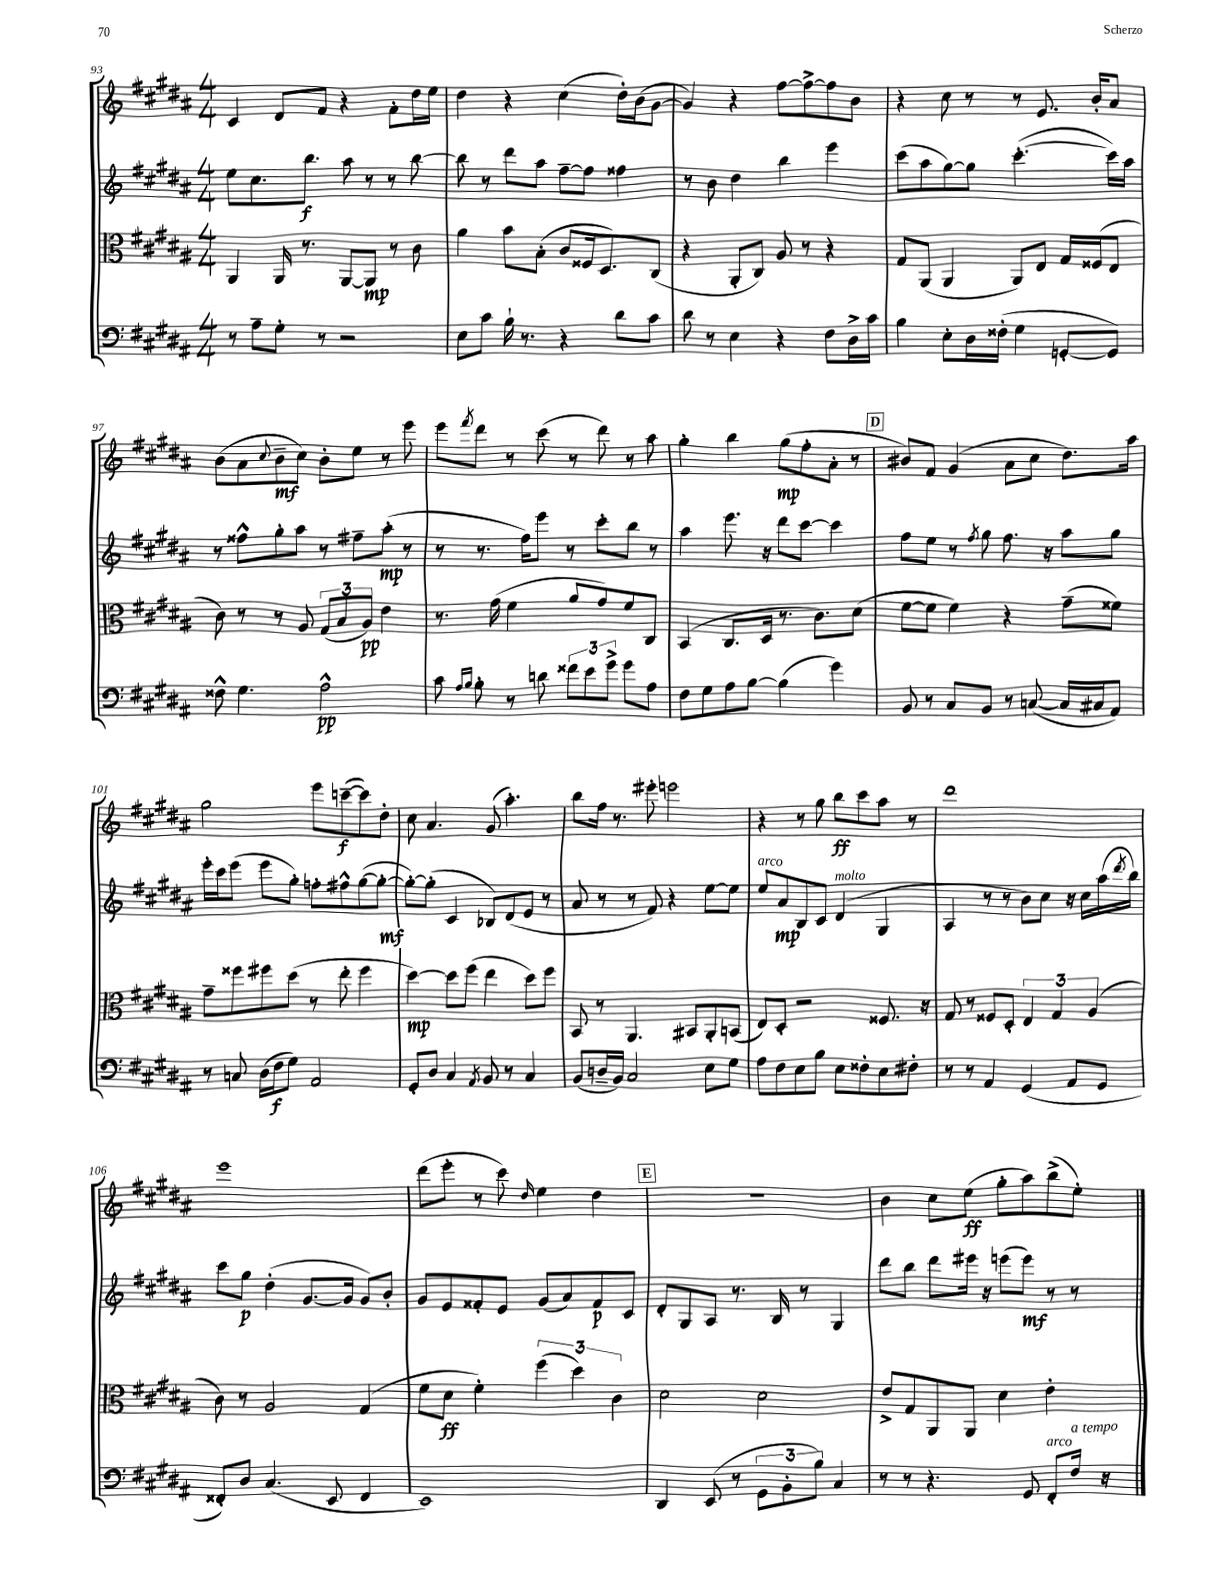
<<
\new StaffGroup <<
\new Staff = "s0" {
    \clef treble \key b \major \numericTimeSignature \time 4/4
    cis'4 dis'8 fis'8 r4 fis'8-. dis''16 e''16 |
    dis''4 r4 cis''4( dis''16-.) b'16( gis'8~ |
    gis'4) r4 fis''8~ fis''8~-> fis''8 b'8 |
    r4 cis''8 r8 r8 e'8. b'16-. ais'8 |
    b'8( ais'8 \appoggiatura { cis''8 } b'8--\mf cis''8) b'8-. e''8 r8 e'''8 |
    e'''8 \acciaccatura { fis'''8 } dis'''8 r8 cis'''8( r8 dis'''8) r8 ais''8 |
    gis''4-. b''4 gis''8\mp( fis''8-. ais'8-. r8 |
    \mark \markup { \box "D" } bis'8) fis'8 gis'4( ais'8 cis''8 dis''8.) ais''16 |
    gis''2 e'''8 c'''8~--\f( c'''8) dis''8-. |
    cis''8 ais'4. gis'8( ais''4.-.) |
    b''8 fis''16 r8. eis'''8-. e'''2 |
    r4 r8 gis''8 b''8\ff cis'''8 ais''8 r8 |
    dis'''1 |
    e'''1 |
    dis'''8( e'''8-. r8 cis'''8) \grace { dis''16 } e''4 dis''4 |
    \mark \markup { \box "E" } R1 |
    b'4 cis''8 e''8\ff( gis''8-. ais''8) b''8->( e''8-.) \bar "|." |
}
\new Staff = "s1" {
    \clef treble \key b \major \numericTimeSignature \time 4/4
    e''8 cis''8. b''8.\f ais''8 r8 r8 b''8~ |
    b''8 r8 dis'''8 ais''8 fis''8~-- fis''8 fisis''4 |
    r8 b'8 dis''4 b''4 e'''4 |
    cis'''8( ais''8 gis''8~) gis''8 cis'''4.~-.( cis'''16) ais''16 |
    r8 fisis''8-^ gis''8-. ais''8 r8 fis''8-- ais''8-.\mp( r8 |
    r8 r8. fis''16) e'''8 r8 cis'''8-. b''8 r8 |
    ais''4 e'''8. r16 dis'''8 cis'''8~ cis'''4 |
    \mark \markup { \box "D" } fis''8 e''8 r8 \acciaccatura { fis''8 } gis''8 fis''8. r16 ais''8 gis''8 |
    e'''16-. cis'''16 e'''8( e'''8 gis''8-.) f''8-. fis''8-^ gis''8~( gis''8~-.\mf |
    gis''8~-.) gis''8-.( cis'4 bes8) dis'8( e'8 r8 |
    ais'8 r8 r8 fis'8) r4 e''8~ e''8 |
    e''8^\markup { \italic "arco" } ais'8\mp b8 cis'8 dis'4^\markup { \italic "molto" }( gis4 |
    ais4 r8 r8 b'8) cis''8 r16 cis''16 ais''16( \acciaccatura { dis'''8 } b''16) |
    cis'''8 gis''8\p dis''4-.( gis'8.~ gis'16 gis'8) b'8-. |
    gis'8 e'8 fisis'8-. e'8 gis'8( ais'8) fisis'8\p cis'8 |
    \mark \markup { \box "E" } dis'8-. gis8 ais8 r8. b16 r8 gis4 |
    dis'''8 b''8 dis'''8 eis'''16 r16 e'''8( e'''8\mf) r8 r8 \bar "|." |
}
\new Staff = "s2" {
    \clef alto \key b \major \numericTimeSignature \time 4/4
    ais,4 ais,16 r8. ais,8~ ais,8\mp r8 cis'8 |
    ais'4 b'8 b8-.( cis'8 fisis16 dis8.) cis8( |
    r4 ais,8-. cis8) ais8 r8 r4 |
    gis8 ais,8( ais,4 ais,8) e8 gis16 fisis16( e8 |
    cis'8) r8 r8 ais8 \tuplet 3/2 { gis8( b8 ais8\pp) } e'4 |
    r8. gis'16( fis'4 ais'8 gis'8) fis'8 cis8 |
    b,4( cis8. dis16 r8. cis'8.) dis'8( |
    \mark \markup { \box "D" } fis'8~ fis'8 fis'4) r4 gis'8--( fisis'8) |
    gis'8-- fisis''8 fis''8 dis''8( r8 e''8-. fis''4 |
    dis''4~\mp) dis''8 fis''8( e''4 dis''8) fis''8 |
    b,8 r8 ais,4. bis,8 ais,8-. b,8( |
    e8) dis8-. r2 fisis8. r16 |
    gis8 r8 fisis8 dis8-. \tuplet 3/2 { e4 gis4 ais4( } |
    cis'8) r8 ais2 gis4( |
    fis'8 dis'8\ff fis'4-.) \tuplet 3/2 { fis''4( dis''4) cis'4 } |
    \mark \markup { \box "E" } dis'2 dis'2 |
    e'8-> gis8 ais,8 ais,8 dis'4 e'4-. \bar "|." |
}
\new Staff = "s3" {
    \clef bass \key b \major \numericTimeSignature \time 4/4
    r8 ais8-- gis8-. r8 r2 |
    e8 cis'8 b16-! r8. r4 dis'8 cis'8 |
    dis'8 r8 e4 r4 fis8 dis16-> cis'16 |
    b4 e8-. dis16 fisis16-.( gis4 g,8~-. g,8) |
    fisis8-^ gis4. ais2-^\pp |
    cis'8 \grace { ais16 b16 } b8-. r8 d'8 \tuplet 3/2 { fisis'8 e'8 gis'8-> } gis'8 ais8 |
    fis8 gis8 ais8 b8~ b4( gis'4) |
    \mark \markup { \box "D" } b,8 r8 cis8 b,8 r8 c8~( c16 cis16 ais,8) |
    r8 c8 dis16( fis16\f gis8) ais,2 |
    gis,8-. dis8 cis4 \acciaccatura { ais,8 } b,8 r8 cis4 |
    b,8( d16-- b,16) cis2 e8 gis8 |
    ais8 fis8 e8 b8 e8 fisis8-. e8 fis8-. |
    r8 r8 ais,4 gis,4( ais,8 gis,8 |
    fisis,8-.) dis8 cis4.( e,8 fisis,4 |
    e,1) |
    \mark \markup { \box "E" } dis,4 e,8( r8 \tuplet 3/2 { gis,8 b,8-. b8) } cis4 |
    r8 r8 r4. gis,8 fis,8-.^\markup { \italic "arco" } fis16^\markup { \italic "a tempo" } r16 \bar "|." |
}
>>
>>
\layout { \context { \Score currentBarNumber = #93 } }
